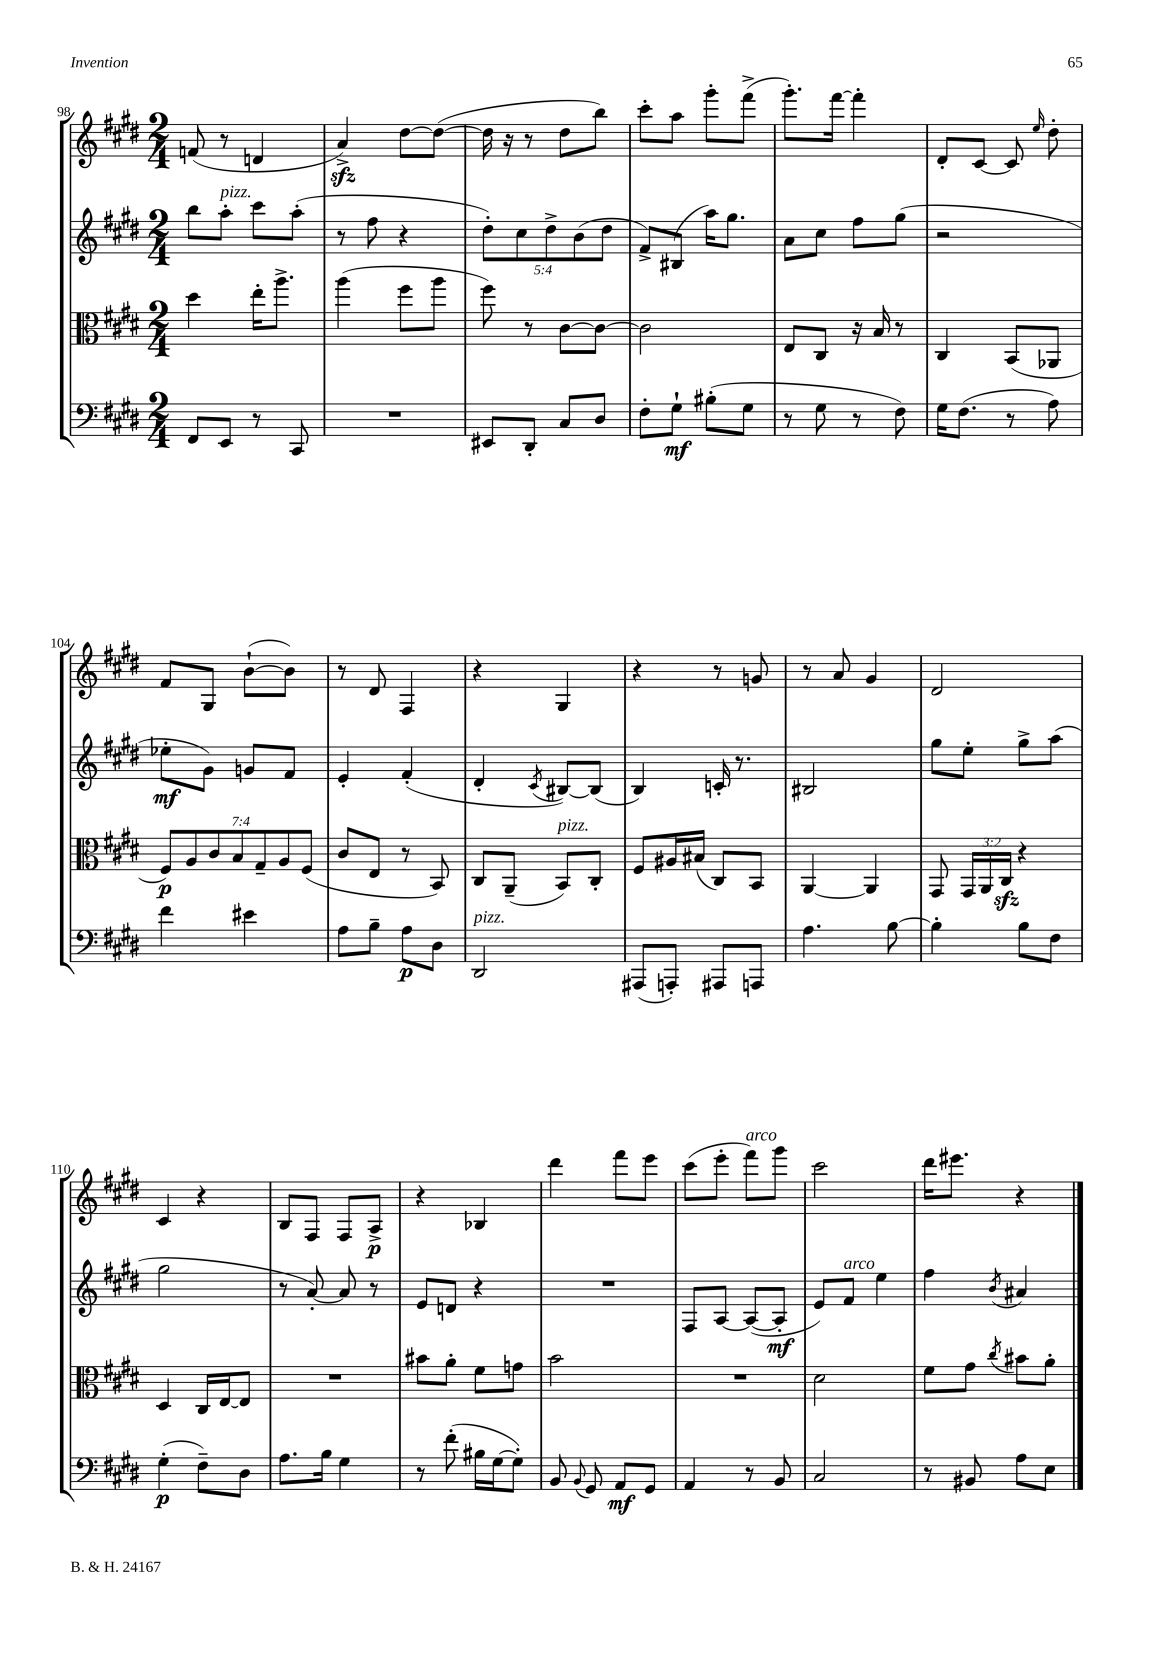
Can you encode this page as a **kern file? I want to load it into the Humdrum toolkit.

**kern	**kern	**kern	**kern
*staff4	*staff3	*staff2	*staff1
*clefF4	*clefC3	*clefG2	*clefG2
*k[f#c#g#d#]	*k[f#c#g#d#]	*k[f#c#g#d#]	*k[f#c#g#d#]
*M2/4	*M2/4	*M2/4	*M2/4
8FF#/L	4dd#\	8bb\L	(8f/
8EE/J	.	8aa'\J	8r
8r	16ee'\LK	8ccc#\L	4d/
.	8.aa^\J	.	.
8CC#/	.	(8aa'\J	.
=	=	=	=
2r	(4aa\	8r	4a^/)
.	.	8ff#\	.
.	8ff#\L	4r	[8dd#\L
.	8aa\J	.	(8dd#\_J
=	=	=	=
8EE#/L	8ff#\)	10dd#'\L)	16dd#\]
.	.	.	16r
.	.	10cc#\	.
8DD#'/J	8r	.	8r
.	.	10dd#^\	.
8C#/L	[8c#\L	.	8dd#\L
.	.	(10b\	.
8D#/J	8c#\_J	.	8bb\J)
.	.	10dd#\J	.
=	=	=	=
8F#'\L	2c#\]	8f#^/L)	8ccc#'\L
8G#`\J	.	(8B#/J	8aa\J
(8B#'\L	.	16aa\LK)	8ggg#'\L
.	.	8.gg#\J	.
8G#\J	.	.	(8fff#^\J
=	=	=	=
8r	8E/L	8a\L	8.ggg#'\L)
8G#\	8C#/J	8cc#\J	.
.	.	.	[16fff#\Jk
8r	16r	8ff#\L	4fff#'\]
.	16B/	.	.
8F#\)	8r	(8gg#\J	.
=	=	=	=
16G#\LK	4C#/	2r	8d#'/L
(8.F#\J	.	.	.
.	.	.	[8c#/J
8r	(8BB/L	.	8c#/]
.	.	.	16qqee/
8A\)	8AA-/J	.	8dd#'\
=	=	=	=
4f#\	14F#/L)	8ee-'\L	8f#/L
.	14A/	.	.
.	.	8g#\J)	8G#/J
.	14c#/	.	.
.	14B/	.	.
4e#\	.	8g/L	([8b`\L
.	14G#~/	.	.
.	14A/	.	.
.	.	8f#/J	8b\]J)
.	(14F#/J	.	.
=	=	=	=
8A\L	8c#/L	4e'/	8r
8B~\J	8E/J	.	8d#/
8A\L	8r	(4f#'/	4F#/
8D#\J	8BB/)	.	.
=	=	=	=
2DD#/	8C#/L	4d#'/	4r
.	(8AA~/J	.	.
.	.	8qc#/	.
.	8BB/L)	[8B#/L)	4G#/
.	8C#'/J	(8B#/]J	.
=	=	=	=
(8AAA#/L	8F#/L	4B/)	4r
8AAA'/J)	16A#/L	.	.
.	(16B#/JJ	.	.
8AAA#/L	8C#/L)	16c'/	8r
.	.	8.r	.
8AAA/J	8BB/J	.	8g/
=	=	=	=
4.A\	[4AA/	2B#/	8r
.	.	.	8a/
.	4AA/]	.	4g#/
[8B\	.	.	.
=	=	=	=
4B'\]	8GG#/	8gg#\L	2d#/
.	24GG#/LL	8ee'\J	.
.	24AA/	.	.
.	24C#/JJ	.	.
8B\L	4r	8gg#^\L	.
8F#\J	.	(8aa\J	.
=	=	=	=
(4G#'\	4D#/	2gg#\	4c#/
8F#~\L)	16C#/LL	.	4r
.	[16E/J	.	.
8D#\J	8E/]J	.	.
=	=	=	=
8.A\L	2r	8r	8B/L
.	.	[8a'/)	8F#/J
16B\Jk	.	.	.
4G#\	.	8a/]	8F#/L
.	.	8r	8A^/J
=	=	=	=
8r	8b#\L	8e/L	4r
(8f#'\	8a'\J	8d/J	.
16B#\LL	8f#\L	4r	4B-/
[16G#\J	.	.	.
8G#'\]J)	8g\J	.	.
=	=	=	=
8BB/	2b\	2r	4ddd#\
8qqBB/	.	.	.
8GG#/	.	.	.
8AA/L	.	.	8fff#\L
8GG#/J	.	.	8eee\J
=	=	=	=
4AA/	2r	8F#/L	(8ccc#\L
.	.	[8A/J	8eee'\J
8r	.	(8A/_L	8fff#\L)
8BB/	.	8A'/]J	8ggg#\J
=	=	=	=
2C#/	2d#\	8e/L)	2ccc#\
.	.	8f#/J	.
.	.	4ee\	.
=	=	=	=
8r	8f#\L	4ff#\	16ddd#\LK
.	.	.	8.eee#\J
8BB#/	8g#\J	.	.
.	8qcc#/	8qb/	.
8A\L	8b#\L	4a#/	4r
8E\J	8a'\J	.	.
==	==	==	==
*-	*-	*-	*-
